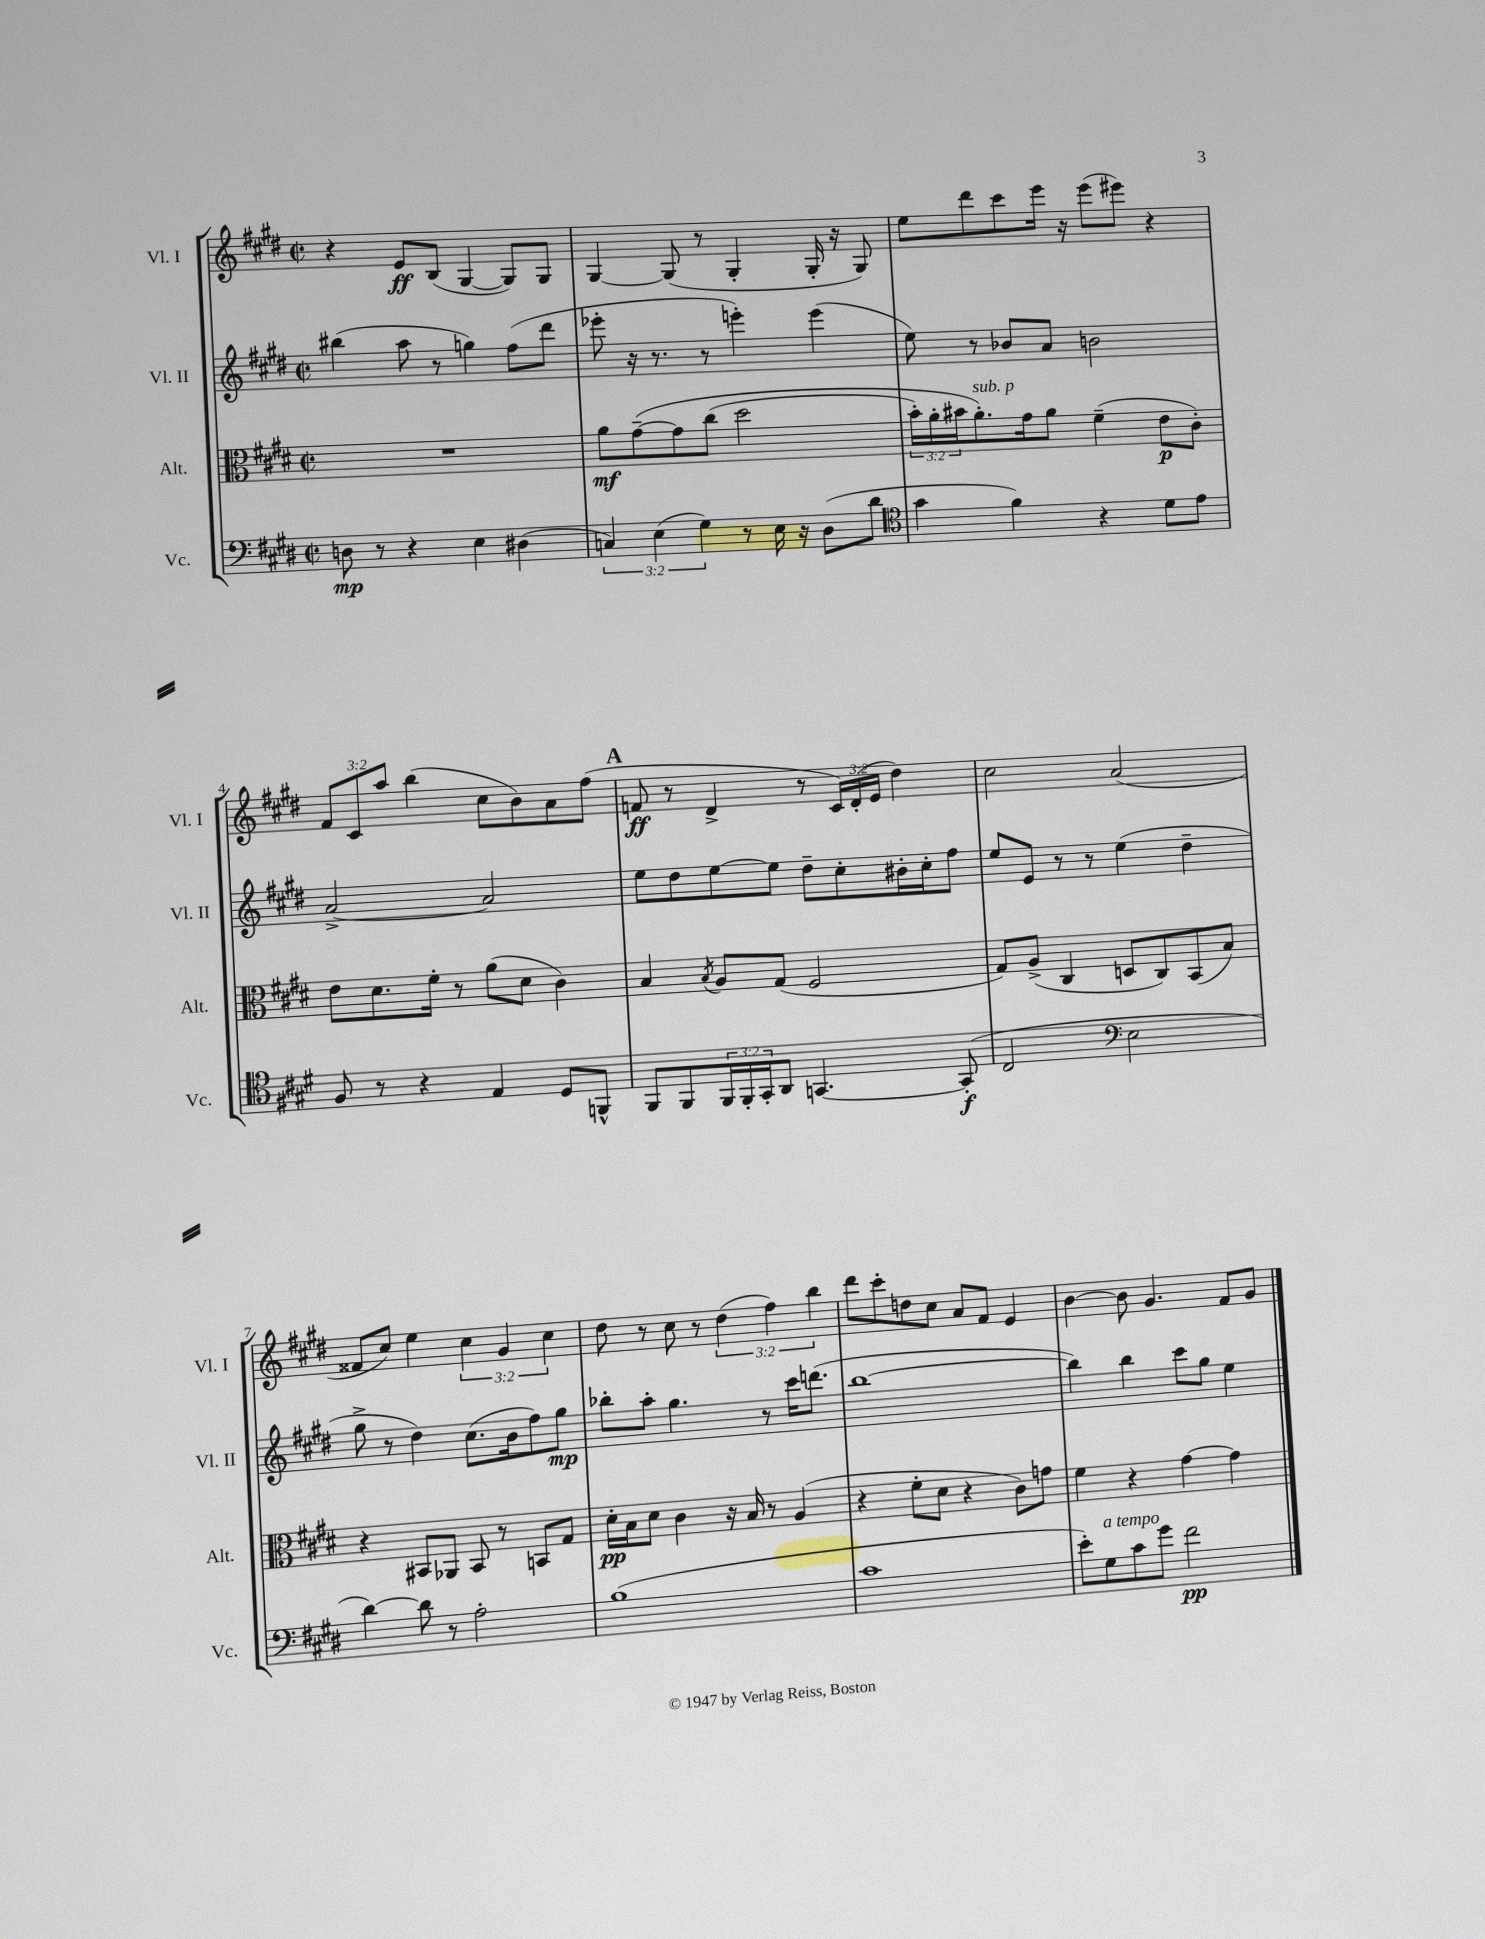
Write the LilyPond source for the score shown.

<<
\new StaffGroup <<
\new Staff = "s0" \with { instrumentName = "Vl. I" shortInstrumentName = "Vl. I" } {
    \clef treble \key e \major \defaultTimeSignature \time 2/2 \override Staff.TupletNumber.text = #tuplet-number::calc-fraction-text
    r4 e'8\ff b8( gis4~ gis8) gis8 |
    gis4~ gis8( r8 gis4-. gis16-. r16 gis8) |
    e''8 dis'''8 cis'''8 e'''16 r16 e'''8( eis'''8) r4 |
    \tuplet 3/2 { fis'8 cis'8 a''8 } b''4( cis''8 b'8) a'8 fis''8( |
    \mark \markup { \bold "A" } f'8\ff r8 dis'4-> r8 \tuplet 3/2 { cis'16) dis'16-.( e'16 } dis''4) |
    cis''2 a'2( |
    fisis'8 cis''8) e''4 \tuplet 3/2 { cis''4 gis'4 cis''4 } |
    dis''8 r8 cis''8 r8 \tuplet 3/2 { dis''4( fis''4) b''4 } |
    dis'''8 cis'''8-. d''8 cis''8 a'8 fis'8 e'4 |
    b'4~ b'8 gis'4. fis'8 gis'8 \bar "|." |
}
\new Staff = "s1" \with { instrumentName = "Vl. II" shortInstrumentName = "Vl. II" } {
    \clef treble \key e \major \defaultTimeSignature \time 2/2
    bis''4( a''8 r8 g''4) fis''8( dis'''8 |
    ees'''8-. r16 r8. r8 e'''4-.) e'''4( |
    e''8) r8 bes'8 a'8 b'2 |
    a'2~-> a'2 |
    \mark \markup { \bold "A" } e''8 dis''8 e''8~ e''8 dis''8-- cis''8-. bis'16-. cis''16-. fis''8 |
    e''8 e'8 r8 r8 e''4( dis''4-- |
    gis''8-> r8 dis''4) cis''8.( b'16 fis''8) gis''8\mp |
    bes''8-. a''8-. gis''4. r8 cis'''16 d'''8.( |
    b''1~ |
    b''4) b''4 cis'''8 gis''8 e''4 \bar "|." |
}
\new Staff = "s2" \with { instrumentName = "Alt." shortInstrumentName = "Alt." } {
    \clef alto \key e \major \defaultTimeSignature \time 2/2 \override Staff.TupletNumber.text = #tuplet-number::calc-fraction-text
    R1 |
    a'8\mf gis'8~--\( gis'8 cis''8( dis''2 |
    \tuplet 3/2 { b'16-.) a'16-. bis'16 } a'8.-.^\markup { \italic "sub. p" }\) gis'16 a'8 fis'4--( e'8\p cis'8-.) |
    e'8 dis'8. fis'16-. r8 a'8( dis'8 cis'4) |
    \mark \markup { \bold "A" } b4 \acciaccatura { b8 } a8 gis8( fis2 |
    gis8) a8->( cis4 d8 cis8) b,8( b8) |
    r4 bis,8 aes,8 bis,8 r8 b,8 gis8 |
    dis'16-.\pp b16 dis'8 cis'4 r16 b16 r8 a4( |
    r4 fis'8-. dis'8 r4 cis'8) g'8 |
    fis'4 r4 gis'4~ gis'4 \bar "|." |
}
\new Staff = "s3" \with { instrumentName = "Vc." shortInstrumentName = "Vc." } {
    \clef bass \key e \major \defaultTimeSignature \time 2/2 \override Staff.TupletNumber.text = #tuplet-number::calc-fraction-text
    d8\mp r8 r4 e4 dis4( |
    \tuplet 3/2 { c4) e4( gis4) } r8 e16 r16 dis8( dis'8 |
    \clef tenor gis'4 fis'4) r4 dis'8 e'8 |
    fis8 r8 r4 e4 dis8 f,8-^ |
    \mark \markup { \bold "A" } fis,8 fis,8 \tuplet 3/2 { fis,16 fis,16-. gis,16-. } a,8 g,4.~ g,8-.\f( |
    cis2 \clef bass e2 |
    dis'4~) dis'8 r8 a2-. |
    b1( |
    cis'1 |
    e'8-.) gis8^\markup { \italic "a tempo" } cis'8 gis'8 fis'2\pp \bar "|." |
}
>>
>>
